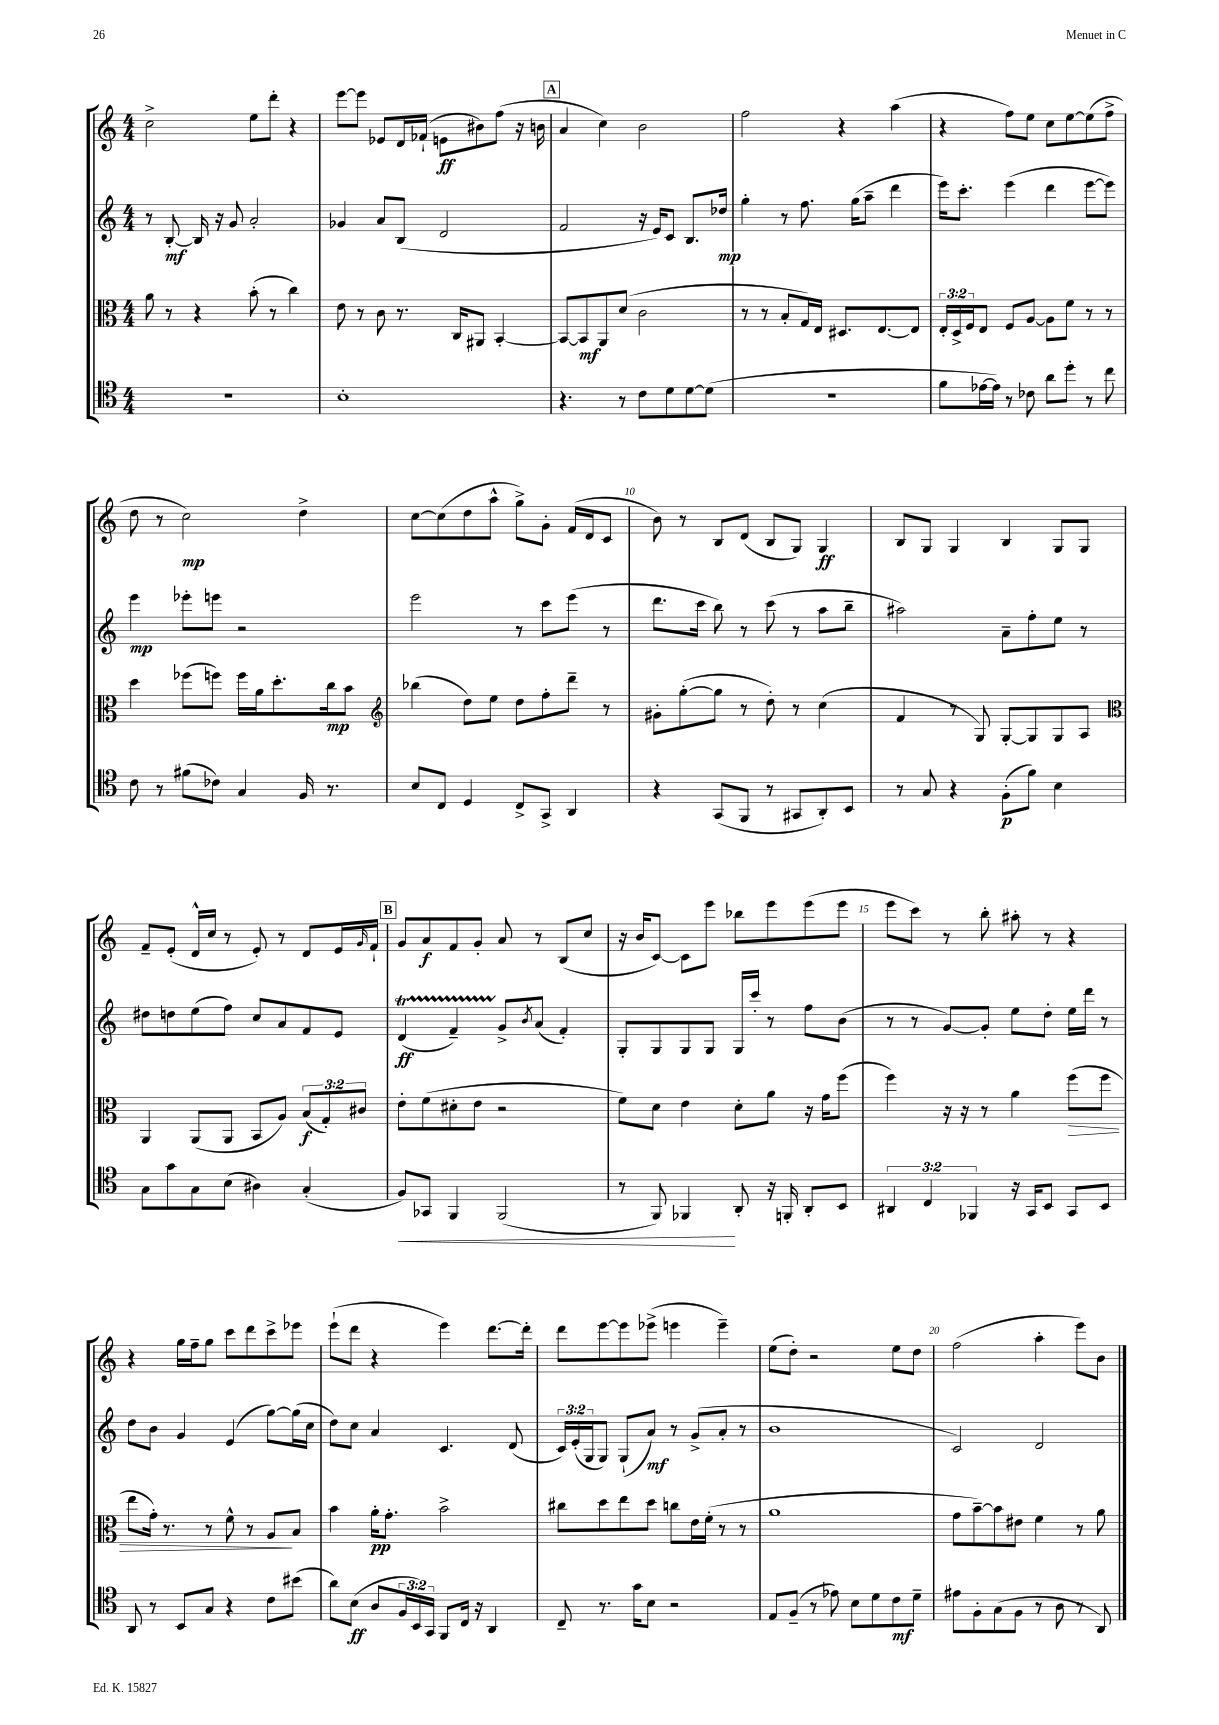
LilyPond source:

<<
\new StaffGroup <<
\new Staff = "s0" {
    \clef treble \key c \major \numericTimeSignature \time 4/4
    c''2-> e''8 d'''8-. r4 |
    e'''8~ e'''8 ees'8 d'16 fes'16-!( e'8\ff bis'8) f''8( r16 b'16 |
    \mark \markup { \box "A" } a'4 c''4) b'2 |
    f''2 r4 a''4( |
    r4 f''8) e''8 c''8 e''8~ e''8( f''8-> |
    d''8 r8 c''2\mp) d''4-> |
    c''8~ c''8( d''8 a''8-^ g''8->) g'8-. f'16( d'16 c'8 |
    b'8) r8 b8 d'8( b8 g8) g4\ff |
    b8 g8 g4 b4 g8 g8 |
    f'8-- e'8-.( d'16-^ c''16 r8 e'8-.) r8 d'8 e'16 \grace { g'16 } f'16-! |
    \mark \markup { \box "B" } g'8 a'8\f f'8 g'8-. a'8 r8 b8( c''8 |
    r16 b'16 c'8~) c'8 e'''8 bes''8 e'''8 e'''8( e'''8 |
    e'''8 c'''8) r8 b''8-. ais''8-. r8 r4 |
    r4 g''16 f''16-- g''8 c'''8 d'''8 c'''8-> ees'''8 |
    e'''8-!( d'''8 r4 e'''4) d'''8.~ d'''16-. |
    d'''8 e'''8~ e'''8 ees'''8->( e'''4 e'''4--) |
    e''8( d''8-.) r2 e''8 d''8 |
    f''2( a''4-. e'''8) b'8 \bar "|." |
}
\new Staff = "s1" {
    \clef treble \key c \major \numericTimeSignature \time 4/4 \override Staff.TupletNumber.text = #tuplet-number::calc-fraction-text
    r8 b8~-.\mf b16 r16 g'8 a'2-. |
    ges'4 a'8 b8( d'2 |
    \mark \markup { \box "A" } f'2 r16 e'16) c'8 b8. des''16\mp |
    g''4-. r8 f''8. g''16( a''8-- d'''4 |
    e'''16) c'''8.-. e'''4( d'''4 e'''8~ e'''8) |
    e'''4\mp ees'''8-. e'''8 r2 |
    e'''2 r8 c'''8 e'''8( r8 |
    d'''8. c'''16 b''8) r8 c'''8( r8 a''8 b''8-- |
    ais''2) a'8-- f''8-. e''8 r8 |
    dis''8 d''8 e''8( f''8) c''8 a'8 f'8 e'8 |
    \mark \markup { \box "B" } d'4\startTrillSpan\ff( f'4--) g'8->\stopTrillSpan \acciaccatura { b'8 } a'8( f'4-.) |
    g8-. g8 g8 g8 g16 c'''16-. r8 f''8 b'8( |
    r8 r8 g'8~) g'8-. e''8 d''8-. e''16 d'''16 r8 |
    d''8 b'8 g'4 e'4( g''8~) g''16( c''16 |
    d''8) c''8 a'4 c'4. d'8( |
    \tuplet 3/2 { c'16) e'16-.( g16 } g8) g8-!( a'8\mf) r8 g'8->( a'8-. r8 |
    b'1 |
    c'2) d'2 \bar "|." |
}
\new Staff = "s2" {
    \clef alto \key c \major \numericTimeSignature \time 4/4 \override Staff.TupletNumber.text = #tuplet-number::calc-fraction-text
    a'8 r8 r4 b'8-.( r8 c''4) |
    e'8 r8 c'8 r8. c16 ais,8 b,4~-. |
    \mark \markup { \box "A" } b,8~ b,8\mf a,8 d'8( c'2 |
    r8 r8 b8-. g16) e16 dis8. e8.~ e8 |
    \tuplet 3/2 { e16-. d16-> f16 } e8 f8 a8~ a8 f'8 r8 r8 |
    d''4 fes''8( f''8) f''16 a'16 d''8.-. c''16\mp b'8 |
    \clef treble bes''4( d''8) e''8 d''8 f''8-. d'''8-- r8 |
    gis'8-. g''8~-.( g''8 r8 d''8-.) r8 c''4( |
    f'4 r8 g8) g8~-. g8 g8 a8 |
    \clef alto a,4 a,8( a,8 b,8 a8) \tuplet 3/2 { b8\f( g8-.) cis'8 } |
    \mark \markup { \box "B" } e'8-. f'8( dis'8-. e'8 r2 |
    f'8) d'8 e'4 d'8-. a'8 r16 g'16 f''8( |
    f''4) r16 r16 r8 a'4 f''8\>( f''8 |
    e''8 g'16-.) r8. r8 f'8-^ r8 a8\! b8 |
    b'4 a'16-.\pp g'8.-. b'2-> |
    cis''8 d''8 e''8 d''8 c''8 e'16 f'16-.( r8 r8 |
    a'1 |
    g'8 b'8~--) b'8 eis'8 f'4 r8 a'8 \bar "|." |
}
\new Staff = "s3" {
    \clef tenor \key c \major \numericTimeSignature \time 4/4 \override Staff.TupletNumber.text = #tuplet-number::calc-fraction-text
    R1 |
    b1-. |
    \mark \markup { \box "A" } r4. r8 c'8 d'8 d'8~ d'8( |
    r1 |
    f'8 ees'16~ ees'16) r8 ces'8 a'8 d''8-. r8 c''8 |
    c'8 r8 fis'8( ces'8) g4 f16 r8. |
    b8 c8 d4 c8-> g,8-> a,4 |
    r4 g,8( f,8 r8 gis,8 a,8-.) b,8 |
    r8 g8 r4 f8-.\p( f'8) b4 |
    g8 g'8 g8 b8( ais4) g4-.( |
    \mark \markup { \box "B" } f8\<) ges,8 f,4 f,2( |
    r8 f,8) fes,4\! a,8-. r16 f,16-. a,8-. b,8 |
    \tuplet 3/2 { ais,4 c4 fes,4 } r16 g,16 b,8 g,8 b,8 |
    a,8 r8 b,8 g8 r4 c'8 bis'8( |
    a'8) b8\ff( a8 \tuplet 3/2 { f16 b,16) g,16 } f,8 c16 r16 a,4 |
    c8-- r8. g'16 b8 r2 |
    e8 f8--( r8 ees'8) b8 d'8 c'8\mf d'8-- |
    eis'8 f8-. g8( f8 r8 a8 r8 a,8) \bar "|." |
}
>>
>>
\layout { \context { \Score currentBarNumber = #3 \override BarNumber.break-visibility = ##(#f #t #t) barNumberVisibility = #(every-nth-bar-number-visible 5) } }
